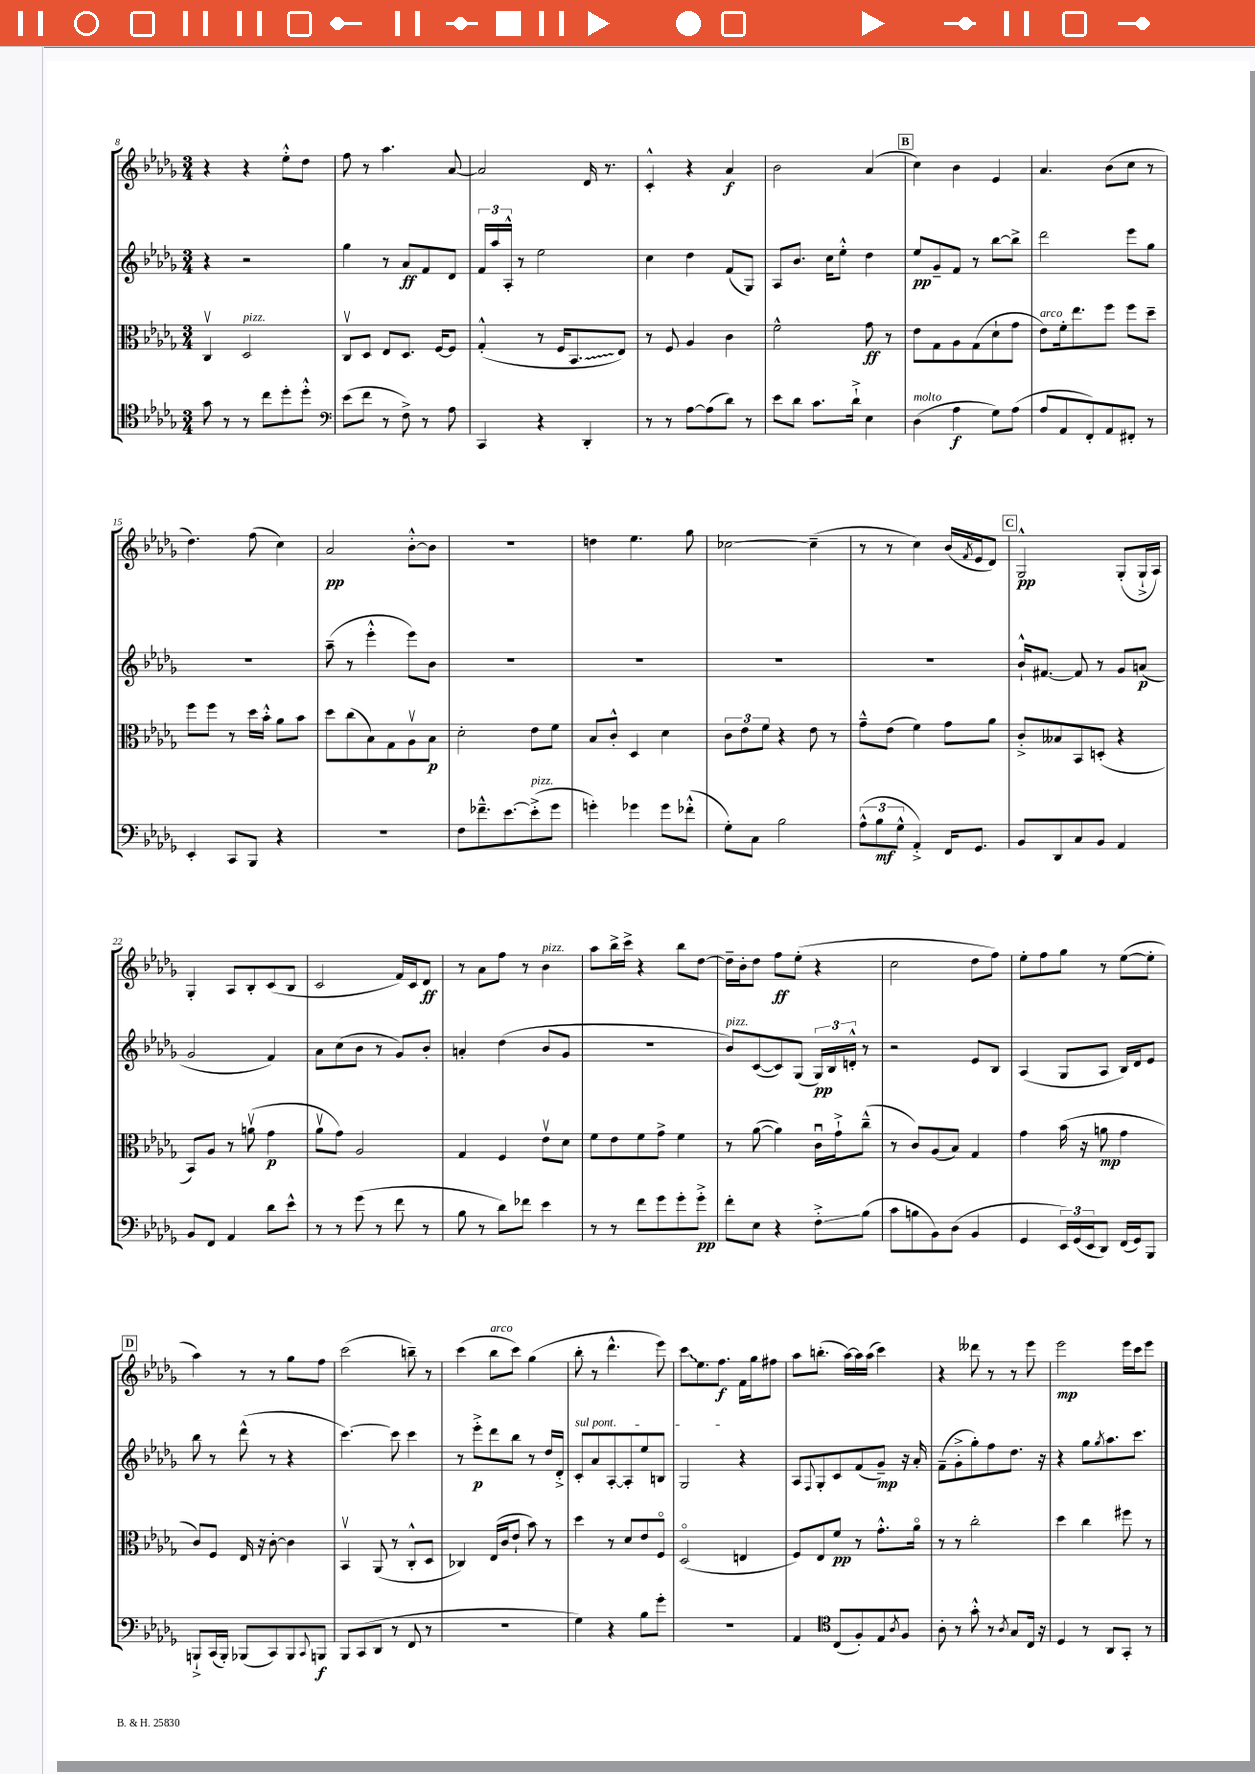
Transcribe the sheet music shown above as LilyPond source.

<<
\new StaffGroup <<
\new Staff = "s0" {
    \clef treble \key des \major \numericTimeSignature \time 3/4
    r4 r4 ees''8-.-^ des''8 |
    f''8 r8 aes''4. aes'8~ |
    aes'2 des'16 r8. |
    c'4-.-^ r4 aes'4\f |
    bes'2 aes'4( |
    \mark \markup { \box "B" } c''4) bes'4 ees'4 |
    aes'4. bes'8( c''8 r8 |
    des''4.) f''8( c''4) |
    aes'2\pp bes'8~-.-^ bes'8 |
    R2. |
    d''4 ees''4. ges''8 |
    ces''2~ ces''4--( |
    r8 r8 c''4) bes'16( \acciaccatura { f'8 } ees'16 des'8) |
    \mark \markup { \box "C" } ges2-^\pp ges8-.( ges16-!-> aes16) |
    ges4-. aes8 bes8-. c'8( bes8 |
    c'2 f'16) c'16 des'8\ff |
    r8 aes'8 f''8 r8 bes'4^\markup { \italic "pizz." } |
    aes''8 bes''16-> c'''16-> r4 bes''8 des''8~ |
    des''16-- bes'16-. des''8 f''8\ff ees''8-.( r4 |
    c''2 des''8 f''8) |
    ees''8-. f''8 ges''8 r8 ees''8~( ees''8-. |
    \mark \markup { \box "D" } aes''4) r8 r8 ges''8 f''8 |
    c'''2( b''8--) r8 |
    c'''4( bes''8^\markup { \italic "arco" } c'''8) ges''4( |
    bes''8-. r8 des'''4.-^ ees'''8) |
    \once \override Glissando.style = #'zigzag c'''8\glissando ees''8. f''8.\f f'16 ges''16 fis''8 |
    aes''8 b''8.-.( aes''16~) aes''16 aes''16( c'''4) |
    r4 deses'''8 r8 r8 ees'''8 |
    ees'''2\mp ees'''16 c'''16 ees'''8 \bar "|." |
}
\new Staff = "s1" {
    \clef treble \key des \major \numericTimeSignature \time 3/4
    r4 r2 |
    ges''4 r8 aes'8\ff f'8 des'8 |
    \tuplet 3/2 { f'16 aes''16 aes16-.-^ } r8 ees''2 |
    c''4 des''4 f'8( ges8) |
    aes8 bes'8. c''16 ees''8-.-^ des''4 |
    \mark \markup { \box "B" } ees''8\pp ges'8-- f'8 r8 bes''8~ bes''8-> |
    des'''2 ees'''8 ges''8 |
    R2. |
    aes''8--( r8 ees'''4-.-^ ees'''8) bes'8 |
    R2. |
    R2. |
    R2. |
    R2. |
    \mark \markup { \box "C" } bes'16-!-^ fis'8.~ fis'8 r8 ges'8 a'8\p( |
    ges'2 f'4) |
    aes'8 c''8( bes'8 r8 ges'8) bes'8-. |
    a'4-. des''4( bes'8 ges'8 |
    R2. |
    bes'8^\markup { \italic "pizz." }) c'8~( c'8) ges8( \tuplet 3/2 { ges16\pp) bes16 d'16-.-^ } r8 |
    r2 ees'8 bes8 |
    aes4( ges8 aes8 bes16) des'16 ees'8 |
    \mark \markup { \box "D" } bes''8 r8 des'''8-^( r8 r4 |
    c'''4.~) c'''8 c'''4 |
    r8 ees'''8-.->\p des'''8 bes''8 r8 des''16 des'16-.-> |
    \once \override TextSpanner.bound-details.left.text = \markup { \italic "sul pont." } c'8-.\startTextSpan aes'8 aes8~-. aes8-. ees''8 b8 |
    ges2\stopTextSpan r4 |
    aes8 \appoggiatura { f8 } ges8-. c'8 f'8( ges'8--\mp) r16 aes'16-. |
    f'8--( ges'8-.-> ges''8-.) f''8 des''8. r16 |
    r4 ges''8 \acciaccatura { ges''8 } aes''8. c'''8. \bar "|." |
}
\new Staff = "s2" {
    \clef alto \key des \major \numericTimeSignature \time 3/4
    c4\upbow des2^\markup { \italic "pizz." } |
    c8\upbow des8 ees8 des8. f16~ f8 |
    ges4-.-^( r8 f16 \once \override Glissando.style = #'zigzag bes,8.\glissando ees8) |
    r8 f8 aes4 c'4 |
    f'2-^ ges'8\ff r8 |
    \mark \markup { \box "B" } ees'8 ges8 aes8 ges8( des'8-! ges'8 |
    ees'8^\markup { \italic "arco" }) f'16-. ees''8. f''8 f''8 des''8-- |
    f''8 f''8 r8 des''16 bes'16-.-^ aes'8 bes'8 |
    des''8 c''8( bes8) ges8 aes8\upbow bes8\p |
    des'2-. ees'8 f'8 |
    bes8 c'8-.-^ des4 des'4 |
    \tuplet 3/2 { c'8 ees'8 f'8 } r4 ees'8 r8 |
    ges'8---^ ees'8( f'4) ges'8 aes'8 |
    \mark \markup { \box "C" } c'8-.-> beses8 bes,8 d8-.( r4 |
    bes,8) aes8 r8 a'8\upbow( ges'4\p |
    aes'8\upbow ges'8) aes2 |
    ges4 f4 ees'8\upbow des'8 |
    f'8 ees'8 f'8 ges'8-> f'4 |
    r8 aes'8~( aes'4) c'16\downbow ges'16-!-> c''8---^( |
    r8 c'8) aes8( bes8) ges4 |
    ges'4 bes'16( r16 a'8\mp ges'4 |
    \mark \markup { \box "D" } c'8) f8 ees16 r16 c'8~-. c'4 |
    bes,4\upbow aes,8( r8 c8-.-^ des8 |
    ces4) ees16( c'16 ees'8-! bes'8) r8 |
    des''4 r8 des'8 ees'8 f8\flageolet |
    des2\flageolet( e4 |
    f8) ees8 f'8\pp r8 ges'8.-.-^ aes'16\flageolet |
    r8 r8 c''2-. |
    des''4 c''4 fis''8 r8 \bar "|." |
}
\new Staff = "s3" {
    \clef tenor \key des \major \numericTimeSignature \time 3/4
    ges'8 r8 r8 c''8 des''8-. des''8-.-^ |
    \clef bass ees'8( f'8 r8 f8->) r8 aes8 |
    c,4 r4 des,4-. |
    r8 r8 aes8~ aes8( des'8) r8 |
    ees'8 des'8 c'8. des'16-!-> ees4 |
    \mark \markup { \box "B" } des4^\markup { \italic "molto" }( aes4\f ges8) aes8( |
    aes8 aes,8 f,8-.) aes,8 fis,8-. r8 |
    ees,4-. c,8 bes,,8 r4 |
    R2. |
    f8 fes'8.---^ ees'8.~ ees'8-.->^\markup { \italic "pizz." }( ges'8 |
    g'4-.) ges'4 ges'8 fes'8-.-^( |
    ges8-.) c8 bes2 |
    \tuplet 3/2 { aes8-^( bes8\mf ges8-^ } aes,4-.->) f,16 ges,8. |
    \mark \markup { \box "C" } bes,8 des,8 c8 bes,8 aes,4 |
    bes,8 f,8 aes,4 des'8 ees'8-^ |
    r8 r8 ges'8( r8 f'8 r8 |
    bes8 r8 des'8) fes'8 ees'4 |
    r8 r8 f'8 ges'8 ges'8-. ges'8-.->\pp |
    f'8-. ees8 r4 f8-.->\glissando bes8( |
    c'8 b8 bes,8) des8( bes,4 |
    ges,4 \tuplet 3/2 { ees,16) ges,16( ees,16 } des,8) f,16( ges,16) bes,,8 |
    \mark \markup { \box "D" } b,,8-!-> c,16( b,,16-.) bes,,8( c,8) bes,,8 \appoggiatura { c,8 } b,,8\f |
    bes,,8 c,8( des,8 r8 f,8 r8 |
    R2. |
    ges4) r4 bes8 ges'8-. |
    r2. |
    aes,4 \clef tenor c8( f8-.) ees8 \acciaccatura { aes8 } f8 |
    aes8-. r8 ges'8-.-^ r8 \acciaccatura { aes8 } ges8 c16 r16 |
    des4 r8 aes,8 ges,8-. r8 \bar "|." |
}
>>
>>
\layout { \context { \Score currentBarNumber = #8 } }
